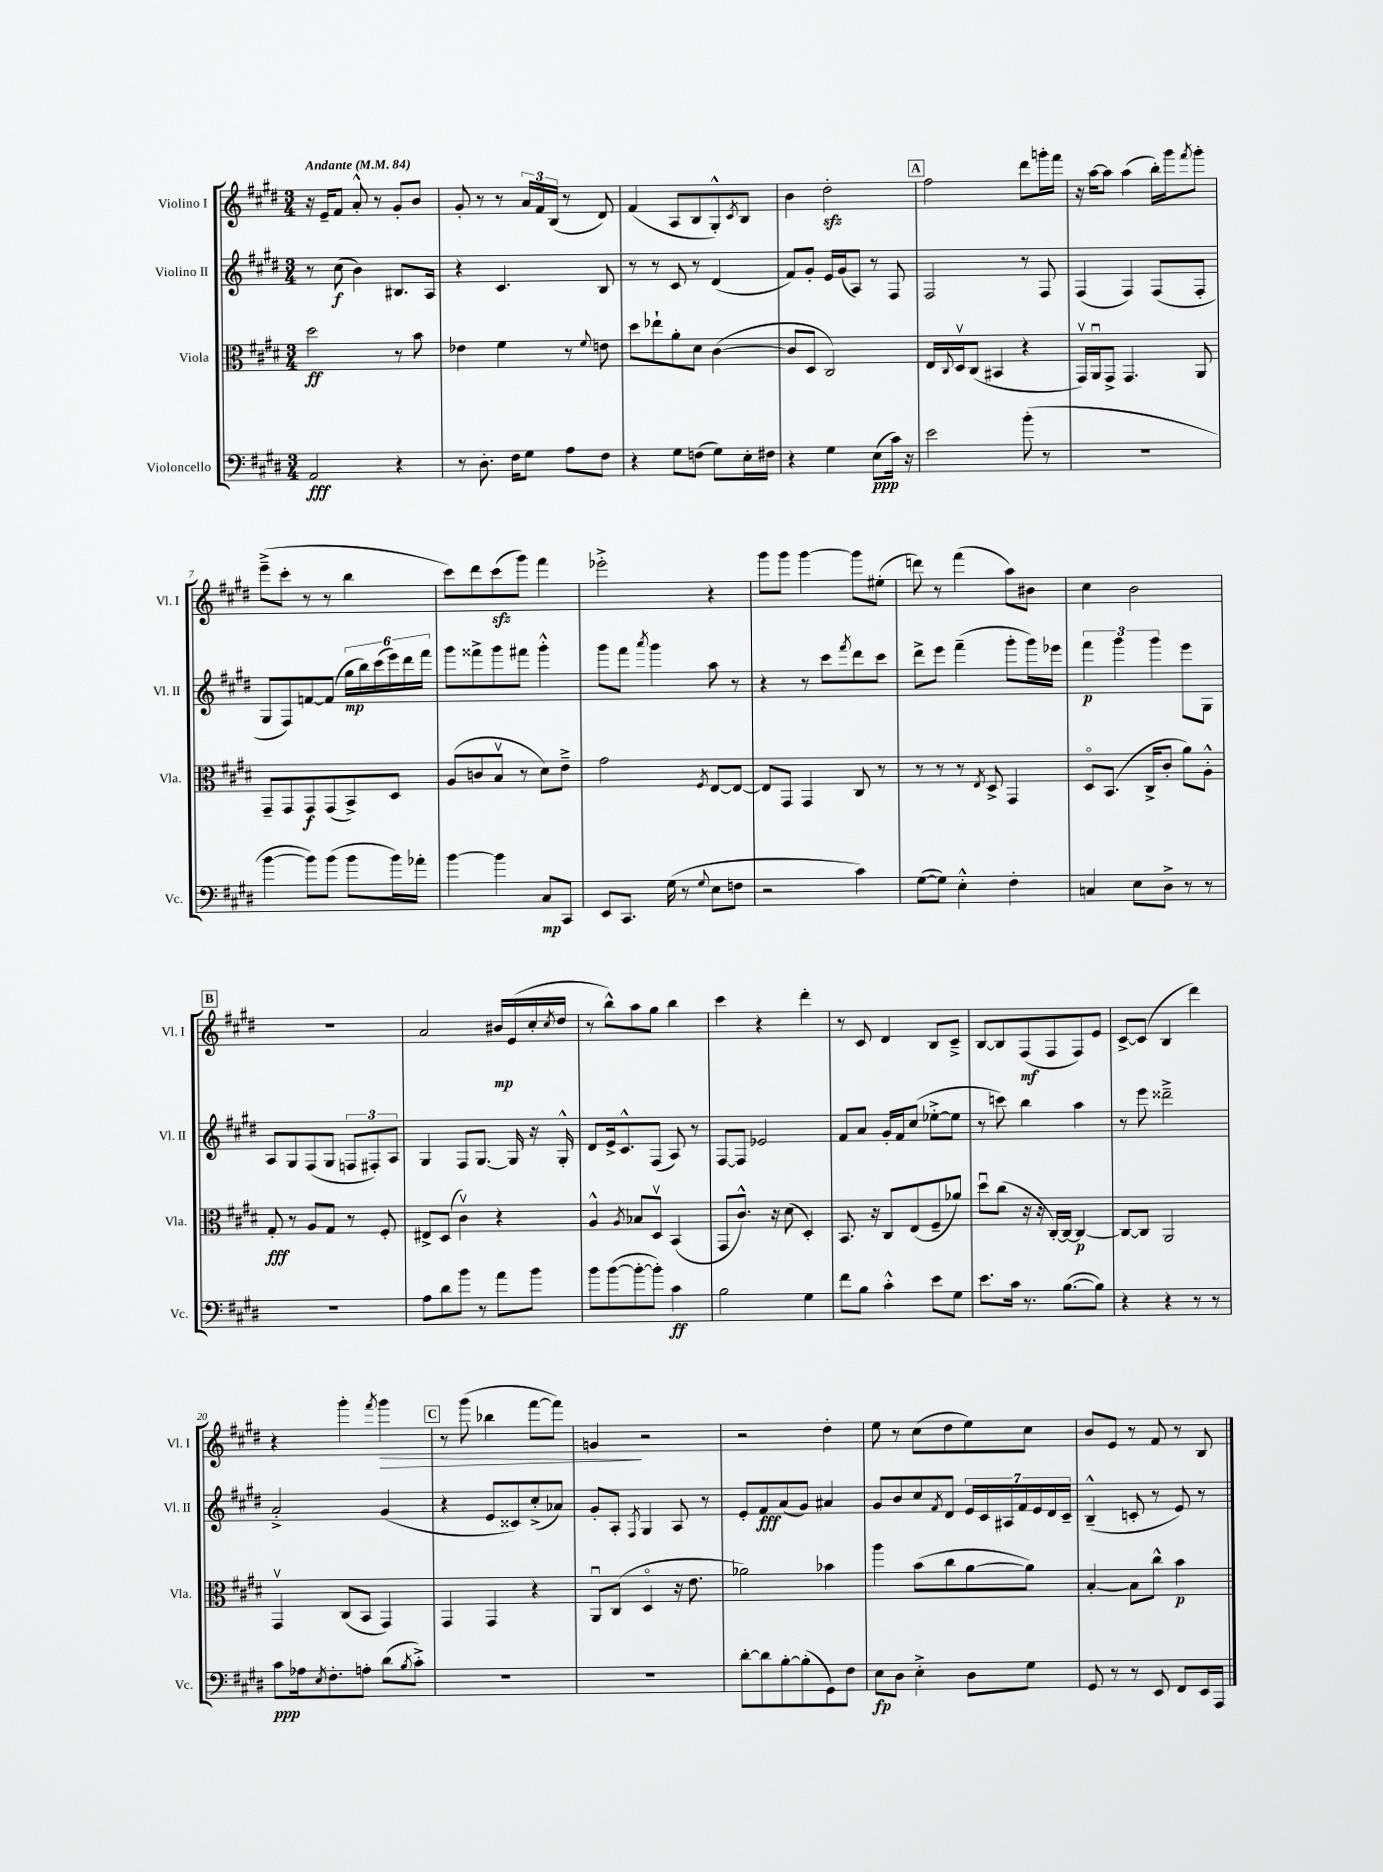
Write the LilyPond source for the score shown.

<<
\new StaffGroup <<
\new Staff = "s0" \with { instrumentName = "Violino I" shortInstrumentName = "Vl. I" } {
    \clef treble \key e \major \numericTimeSignature \time 3/4 \tempo "Andante" 4 = 84
    r16 e'16-- fis'8 a'8-.-^ r8 gis'8-. b'8 |
    gis'8-. r8 r8 \tuplet 3/2 { a'16 fis'16 b16( } r8 dis'8) |
    fis'4( a8 b8 gis8-.-^) \acciaccatura { cis'8 } b8 |
    b'4 dis''2-.\sfz |
    \mark \markup { \box "A" } fis''2 dis'''8 g'''16-. fis'''16 |
    r16 a''16~ a''8 a''4( b''16-.) gis'''16 \acciaccatura { fis'''8 } gis'''8-. |
    e'''8--->( cis'''8-. r8 r8 b''4 |
    cis'''8) dis'''8 cis'''8\sfz( gis'''8) fis'''4 |
    ees'''2-.-> r4 |
    gis'''8 gis'''8 gis'''4~ gis'''8 eis''8-.( |
    d'''8) r8 fis'''4( a''8) bis'8 |
    cis''4 b'2 |
    \mark \markup { \box "B" } R2. |
    a'2 bis'16\mp e'16( cis''16-. \acciaccatura { cis''8 } dis''16 |
    r8 b''8-^) a''8 gis''8 b''4 |
    cis'''4 r4 dis'''4-. |
    r8 cis'8 dis'4 b8 cis'8---> |
    b8~ b8 fis8\mf( fis8 fis8) e'8 |
    cis'8~-> cis'8( b4 dis'''4) |
    r4 gis'''4-. \acciaccatura { fis'''8 } gis'''4\> |
    \mark \markup { \box "C" } r8 gis'''8( bes''4 fis'''8~ fis'''8) |
    g'4\! r2 |
    r2 dis''4-. |
    e''8 r8 cis''8( dis''8 e''8) cis''8 |
    b'8 e'8 r8 fis'8 r8 b8 \bar "|." |
}
\new Staff = "s1" \with { instrumentName = "Violino II" shortInstrumentName = "Vl. II" } {
    \clef treble \key e \major \numericTimeSignature \time 3/4
    r8 cis''8\f( b'4) bis8. a16 |
    r4 cis'4. b8 |
    r8 r8 cis'8 r8 dis'4( |
    fis'8) gis'8-. e'16 gis'16( a8) r8 fis8 |
    \mark \markup { \box "A" } fis2 r8 fis8 |
    fis4( fis4) fis8( fis8-. |
    gis8 fis8) f'8~ f'8( \tuplet 6/4 { gis''16\mp b''16) cis'''16( e'''16) dis'''16 fis'''16 } |
    gis'''8 fisis'''8-> gis'''8 fis'''8 gis'''4-.-^ |
    gis'''8 fis'''8 \acciaccatura { a'''8 } gis'''4 a''8 r8 |
    r4 r8 cis'''8 \acciaccatura { fis'''8 } dis'''8 cis'''8 |
    dis'''8-> e'''8 fis'''4--( gis'''8-. gis'''16) ees'''16 |
    \tuplet 3/2 { fis'''4\p gis'''4 gis'''4 } e'''8 gis8 |
    \mark \markup { \box "B" } a8 gis8 fis8( gis8 \tuplet 3/2 { f8 fis8-.) a8 } |
    gis4 fis8 gis8.~ gis16 r16 gis16-.-^ |
    dis'8 e'16-> cis'8.-^ fis8( a8) r8 |
    fis8~ fis8 ees'2 |
    fis'8 a'8 gis'16-. fis'16 cis''8( ees''8~-.-> ees''8 |
    r8 c'''8) b''4 a''4 |
    r8 e'''8 disis'''2---> |
    a'2-.-> gis'4( |
    \mark \markup { \box "C" } r4 e'8 cisis'8) cis''8-.->( aes'8) |
    gis'8-. a8-. \acciaccatura { fis8 } gis4 a8 r8 |
    e'8-. fis'8\fff a'8( gis'8) ais'4 |
    gis'8 b'8 cis''8 \acciaccatura { fis'8 } dis'8 \tuplet 7/4 { e'16 cis'16 ais16 fis'16 e'16 dis'16 cis'16-- } |
    b4---^( c'8-. r8 e'8) r8 \bar "|." |
}
\new Staff = "s2" \with { instrumentName = "Viola" shortInstrumentName = "Vla." } {
    \clef alto \key e \major \numericTimeSignature \time 3/4
    dis''2\ff r8 b'8 |
    ees'4 fis'4 r8 \appoggiatura { fis'8 } e'8 |
    dis''8 ees''8-! a'8-. dis'8 cis'4~( |
    cis'8 dis8 cis2) |
    \mark \markup { \box "A" } e16 \appoggiatura { cis8 } dis16\upbow cis8( bis,4 r4 |
    gis,16\upbow) a,16\downbow gis,8-> gis,4. a,8 |
    gis,8-- gis,8 gis,8\f gis,8( b,8->) dis8 |
    a8( c'8 b8\upbow r8 dis'8) e'8---> |
    gis'2 \acciaccatura { fis8 } e8~ e8~ |
    e8 gis,8 gis,4 cis8 r8 |
    r8 r8 r8 \acciaccatura { e8 } dis8-> gis,4 |
    dis8\flageolet b,8.( cis16-> cis'8-. a'8) a8-.-^ |
    \mark \markup { \box "B" } gis8-.\fff r8 a8 gis8 r8 fis8-. |
    eis8-> dis8( cis'4\upbow) r4 |
    a4-^ \acciaccatura { a8 } bes8 dis8\upbow b,4( |
    gis,8 cis'8.-^) r16 dis'8( dis4-.) |
    b,8. r16 cis8 e8( fis8-- aes'8) |
    dis''8\downbow cis''8( r16 r16 cis16~-.) cis16~ cis4~\p |
    cis8~ cis8 a,2 |
    gis,4\upbow cis8( b,8 gis,4) |
    \mark \markup { \box "C" } gis,4 gis,4 r4 |
    a,8\downbow cis8( dis4\flageolet r16 e'8. |
    aes'2) bes'4 |
    a''4 b'8( cis''8 a'8~ a'8) |
    b4~-. b8 cis''8-^ b'4\p \bar "|." |
}
\new Staff = "s3" \with { instrumentName = "Violoncello" shortInstrumentName = "Vc." } {
    \clef bass \key e \major \numericTimeSignature \time 3/4
    a,2\fff r4 |
    r8 dis8.-. fis16 gis8 a8 fis8 |
    r4 gis8 f8( gis8) e16-. fis16 |
    r4 gis4 e8\ppp( cis'16) r16 |
    \mark \markup { \box "A" } e'2 b'8-.( r8 |
    R2. |
    b'4~ b'8) b'8( b'8 b'16) aes'16-. |
    b'4~ b'4 cis8\mp cis,8 |
    e,8 cis,8. gis16( r8 \appoggiatura { gis8 } e8 f8 |
    r2 cis'4) |
    gis8~( gis8) e4-.-^ fis4-. |
    c4 e8 dis8-> r8 r8 |
    \mark \markup { \box "B" } R2. |
    a8 dis'8 b'8 r8 a'8 b'8 |
    b'8 b'8~( b'8~-. b'8-.) cis'4\ff |
    b2 gis4 |
    fis'8 b8 cis'4-.-^ e'8 gis8 |
    e'8. cis'16 r8. b8.~( b8) |
    r4 r4 r8 r8 |
    cis'8\ppp aes16 \acciaccatura { e8 } fis8.-. a8-. dis'8( \acciaccatura { b8 } cis'8-.->) |
    \mark \markup { \box "C" } R2. |
    R2. |
    dis'8~-. dis'8 b8~-. b8-.( gis,8) fis8 |
    e8\fp dis8 e4-.-> dis8 gis8 |
    gis,8 r8 r8 e,8 fis,8 e,16 a,,16 \bar "|." |
}
>>
>>
